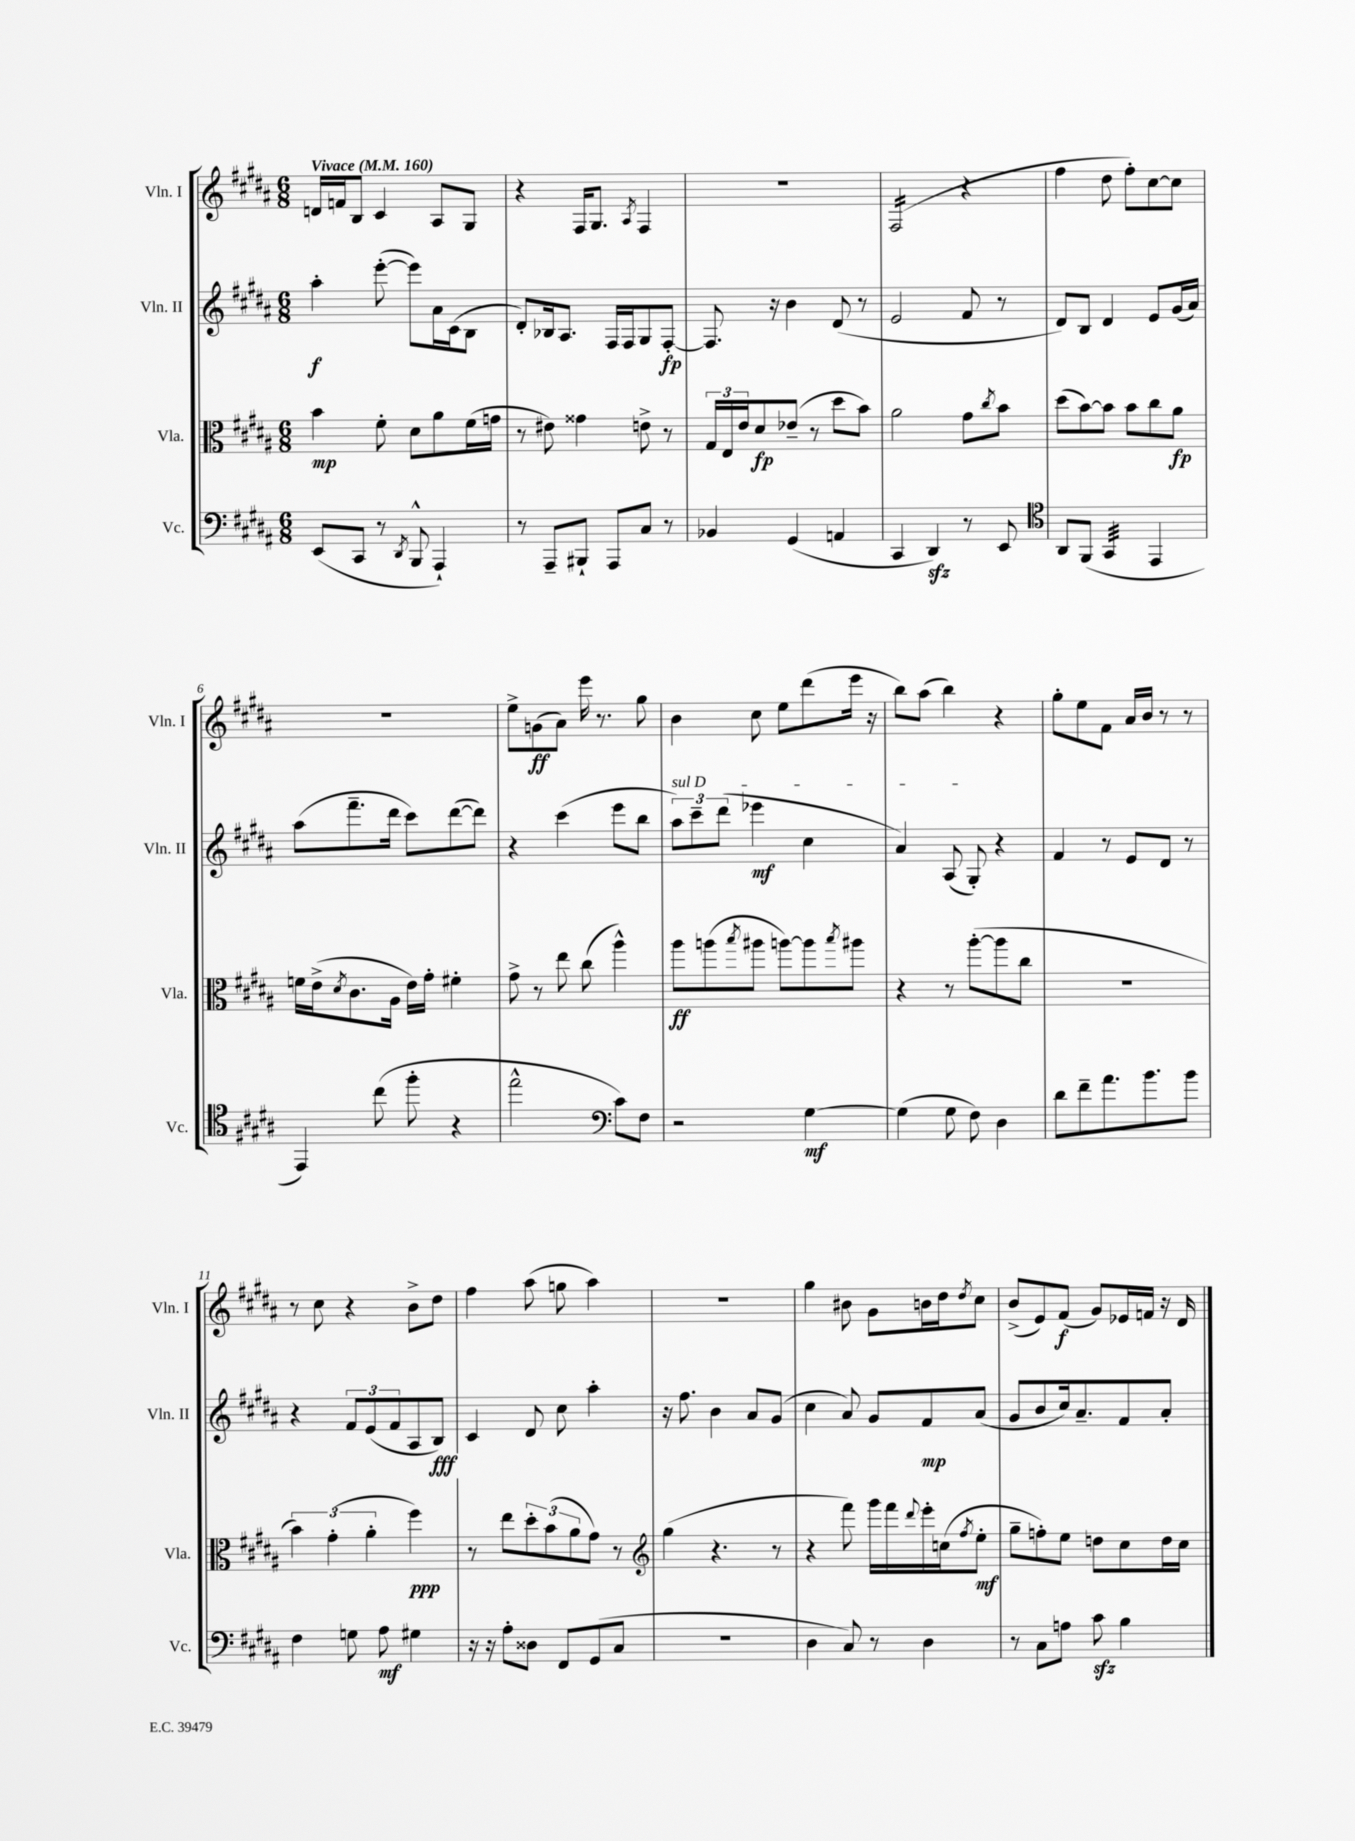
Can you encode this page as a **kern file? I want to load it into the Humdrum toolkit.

**kern	**kern	**kern	**kern
*staff4	*staff3	*staff2	*staff1
*clefF4	*clefC3	*clefG2	*clefG2
*k[f#c#g#d#a#]	*k[f#c#g#d#a#]	*k[f#c#g#d#a#]	*k[f#c#g#d#a#]
*M6/8	*M6/8	*M6/8	*M6/8
*MM160	*MM160	*MM160	*MM160
(8EE/L	4b\	4aa#'\	16d/LL
.	.	.	16f/J
8CC#/J	.	.	8B/J
8r	8f#'\	([8eee'\	4c#/
8qDD#/	.	.	.
8BBB^^/	8d#\L	8eee\]L)	.
4AAA#`/)	8a#\	16a#\L	8A#/L
.	.	(16c#\J	.
.	(16f#\L	8B\J	8G#/J
.	16g\JJ	.	.
=	=	=	=
8r	8r	8d#'/L)	4r
8AAA#~/L	8e#\)	16B-/k	.
.	.	8.A#/J	.
8BBB#`/J	4g##\	.	16F#/LK
.	.	.	8.G#/J
8AAA#/L	.	16F#/LL	.
.	.	16F#/J	.
.	.	.	8qA#/
8C#/J	8e^\	8G#/	4F#/
8r	8r	[8F#'/J	.
=	=	=	=
4BB-/	24G#/LL	8.F#/]	2.r
.	24E/	.	.
.	24e/J	.	.
.	8d#/	.	.
.	.	16r	.
(4GG#/	(8e-~/J	4b\	.
.	8r	.	.
4AA/	8dd#\L	(8d#/	.
.	8b\J)	8r	.
=	=	=	=
4CC#/	2a#\	2e/	(2F#/
4DD#/)	.	.	.
8r	8g#\L	8f#/	4r
.	8qcc#/	.	.
8EE/	8b\J	8r	.
=	=	=	=
*clefC4	*	*	*
8AA#/L	(8dd#\L	8d#/L)	4ff#\
(8FF#/J	[8b\)	8B/J	.
4GG#/	8b\]J	4d#/	8dd#\
.	8b\L	.	8ff#'\L)
4EE/	8cc#\	8e/L	[8cc#\
.	8a#\J	(16g#/L	8cc#\]J
.	.	16a#/JJ)	.
=	=	=	=
4EE/)	16f\LL	(8aa#\L	2.r
.	(16e^\J	.	.
.	8qd#/	.	.
.	8.c#\	8.fff#~\	.
(8cc#\	.	.	.
.	16A#\Jk	16ddd#\Jk	.
8ff#'\	16e\LL)	8ccc#\L)	.
.	16g#'\JJ	.	.
4r	4f#'\	([8ddd#\	.
.	.	8ddd#\]J)	.
=	=	=	=
2ee^^\	8g#^\	4r	8ee^\L
.	8r	.	(8g\
.	8ee\	(4ccc#\	8a#\J)
.	(8cc#\	.	16eee\
.	.	.	8.r
*clefF4	*	*	*
8c#\L)	4aa#^^\)	8eee\L	.
8F#\J	.	8bb\J	8gg#\
=	=	=	=
2r	8aa#\L	12aa#\L)	4b\
.	.	12ccc#~\	.
.	(8aa\	.	.
.	.	(12ddd#\J	.
.	8qbb/	.	.
.	8aa#\J	4eee-\	8cc#\
.	[8aa\L)	.	8ee\L
[4G#\	8aa\]	4cc#\	(8ddd#\
.	8qbb/	.	.
.	8aa#\J	.	16eee\Jk
.	.	.	16r
=	=	=	=
(4G#\]	4r	4a#/)	8bb\L)
.	.	.	(8aa#\J
8G#\	8r	(8A#/	4bb\)
8F#\)	([8aa#'\L	8G#'/)	.
4D#\	8aa#\]	4r	4r
.	8cc#\J	.	.
=	=	=	=
8d#\L	2.r	4f#/	8gg#'\L
8f#~\	.	.	8ee\
8.a#\	.	8r	8f#\J
.	.	8e/L	16a#/LL
8.b\	.	.	16b/JJ
.	.	8d#/J	8r
8b\J	.	8r	8r
=	=	=	=
4F#\	6b\)	4r	8r
.	.	.	8cc#\
.	(6g#'\	.	.
8G\	.	12f#/L	4r
.	6a#'\	(12e/	.
8A#\	.	.	.
.	.	12f#/	.
4G#\	4ff#\)	8A#/	8b^\L
.	.	8B/J)	8dd#\J
=	=	=	=
16r	8r	4c#/	4ff#\
16r	.	.	.
8A#'\L	8ee\L	.	.
8D##\J	12dd#'\	8d#/	(8aa#\
.	(12b\	.	.
8FF#/L	.	8cc#\	8gg\
.	12a#\	.	.
(8GG#/	8g#\J)	4aa#'\	4aa#\)
8C#/J	8r	.	.
=	=	=	=
*	*clefG2	*	*
2.r	(4gg#\	16r	2.r
.	.	8.ff#\	.
.	4.r	4b\	.
.	.	8a#/L	.
.	8r	(8g#/J	.
=	=	=	=
4D#\	4r	4cc#\	4gg#\
8C#/)	8fff#\)	8a#/)	8b#\
8r	16ggg#\LL	8g#/L	8g#\L
.	16fff#\	.	.
.	8qqddd#/	.	.
4D#\	16eee'\	8f#/	16b\L
.	(16cc\J	.	16dd#\J
.	8qff#/	.	8qdd#/
.	8ee'\J	(8a#/J	8cc#\J
=	=	=	=
8r	8gg#~\L	8g#/L	(8b^/L
8C#\L	8ff'\)	8b/	8e/)
8A\J	8ee\J	16cc#/k)	(8f#/J
.	.	8.a#~/	.
8c#\	8dd\L	.	8g#/L)
4B\	8cc#\	8f#/	16e-/L
.	.	.	16f/JJ
.	16dd\L	8a#'/J	16r
.	16cc#\JJ	.	16d#/
==	==	==	==
*-	*-	*-	*-
